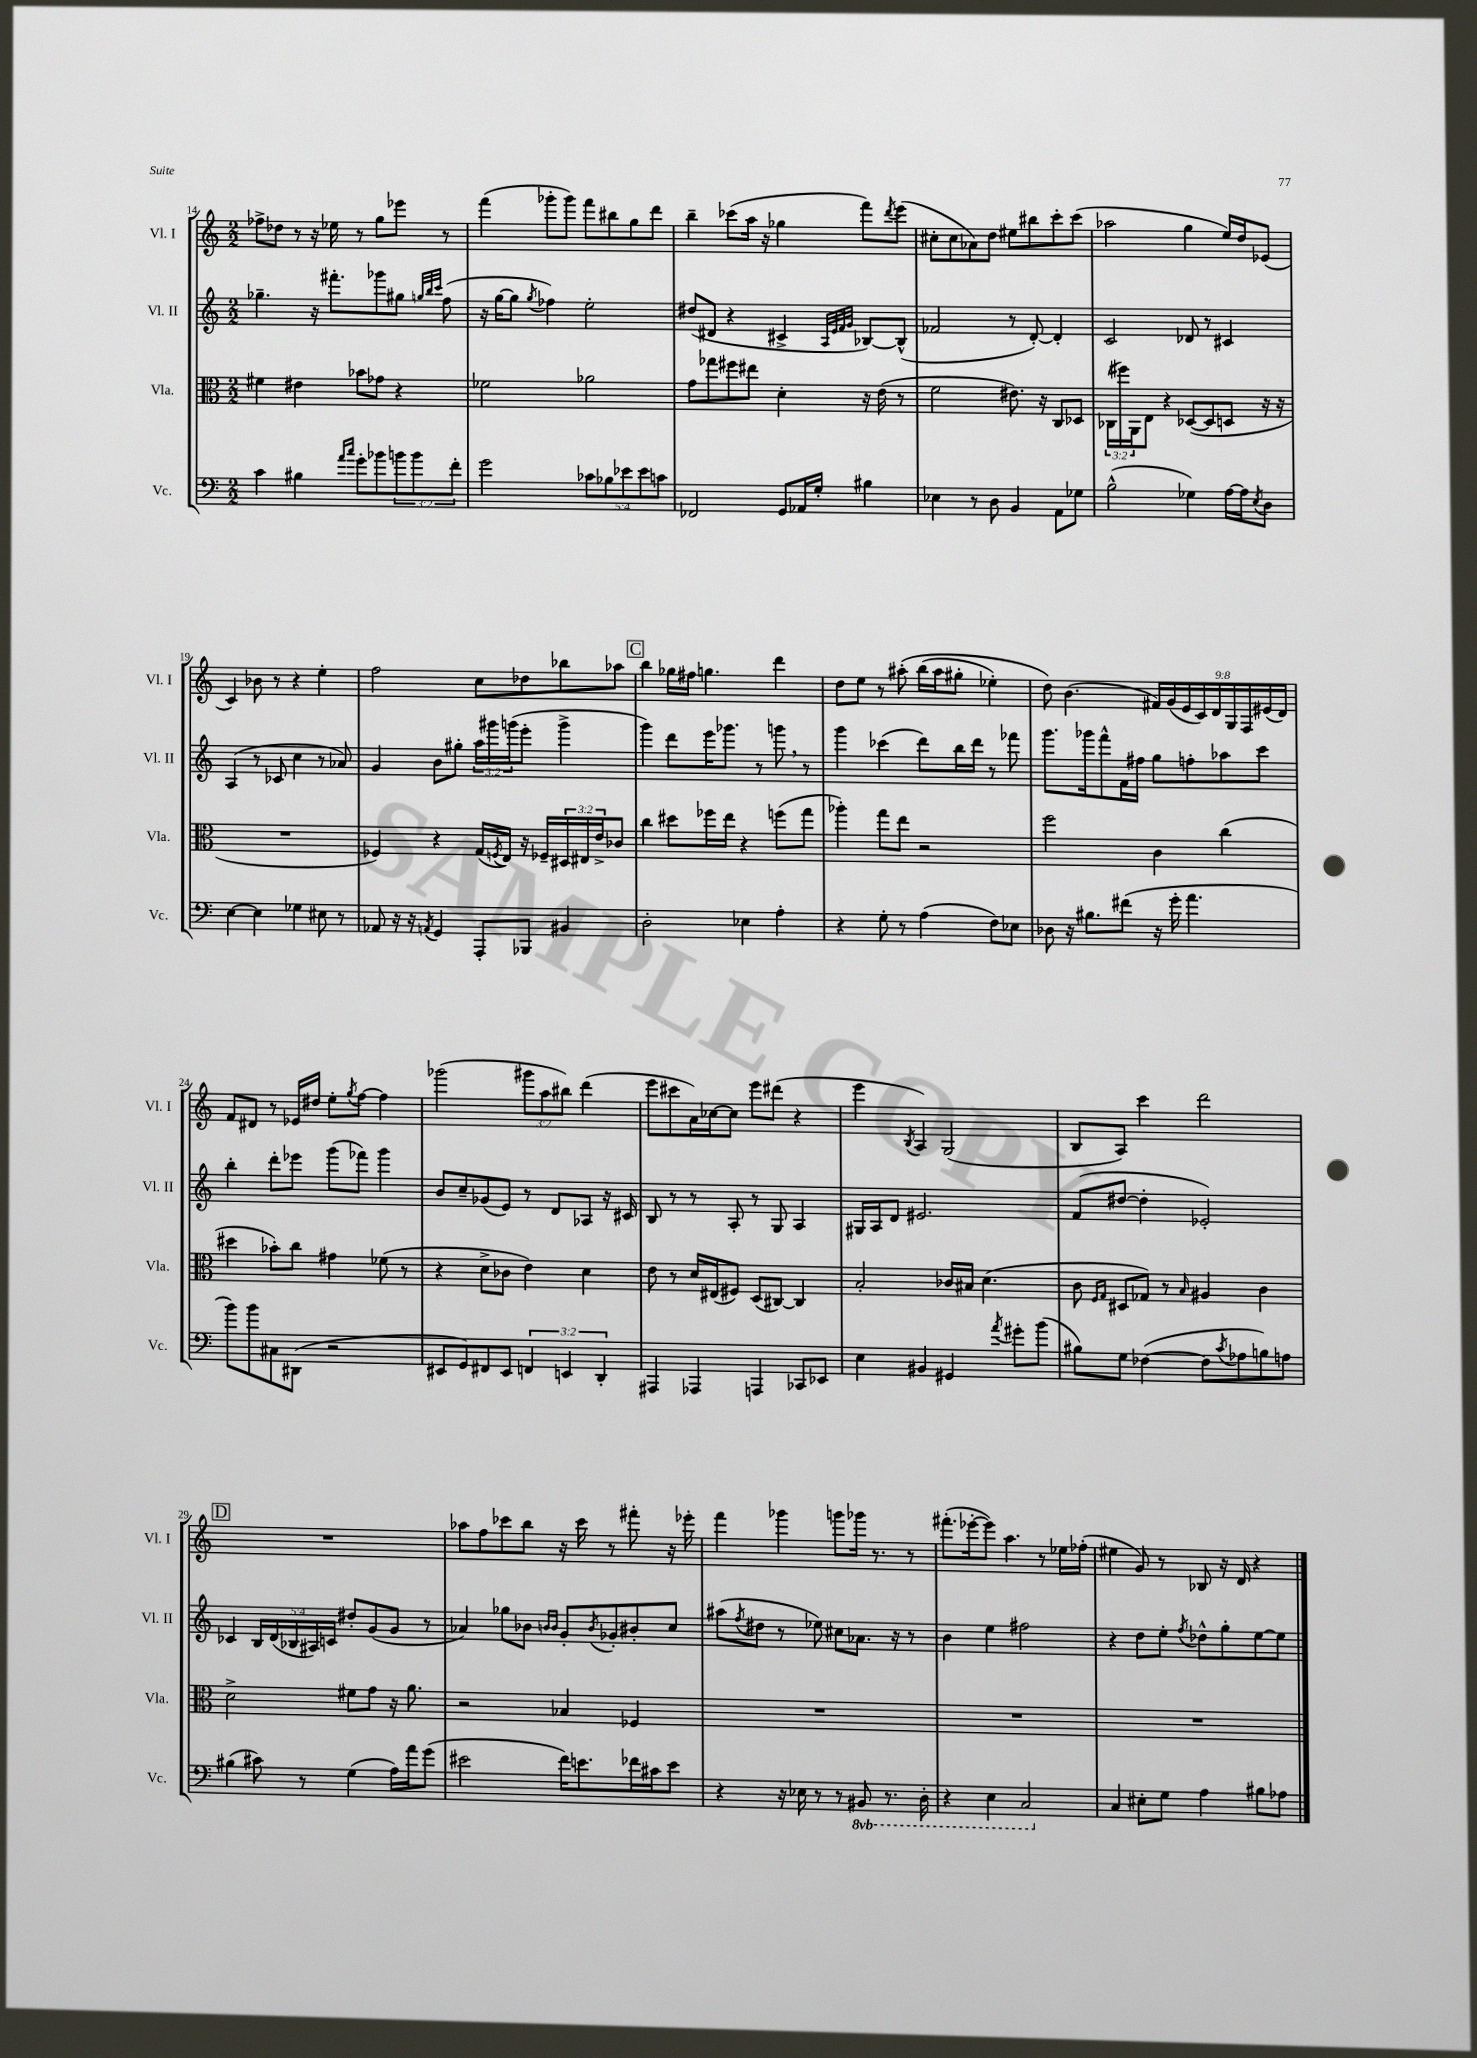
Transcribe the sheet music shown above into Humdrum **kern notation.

**kern	**kern	**kern	**kern
*staff4	*staff3	*staff2	*staff1
*clefF4	*clefC3	*clefG2	*clefG2
*k[]	*k[]	*k[]	*k[]
*M2/2	*M2/2	*M2/2	*M2/2
4c\	4f#\	4.gg-~\	8ff-^\L
.	.	.	8dd-\J
4B#\	4e#\	.	8r
.	.	16r	16r
.	.	8.fff#'\L	16ee-\
16qqa/LL	.	.	.
16qqcc/JJ	.	.	.
8g'\L	8b-\L	.	8r
8b-\	8g-\J	8ggg-\	8gg\L
12b\	4r	8gg#\J	8eee-\J
12b\	.	.	.
.	.	32qqgg/LLL	.
.	.	32qqbb/	.
.	.	32qqccc/JJJ	.
.	.	(8ff\	8r
12f'\J	.	.	.
=	=	=	=
2g\	2f-\	16r	(4fff\
.	.	[16gg\LK	.
.	.	8gg\]J	.
.	.	8qgg/	.
.	.	4ff-\)	8ggg-'\L
.	.	.	8ggg-\J)
10c-\L	2a-\	2ee'\	8fff\L
10B-\	.	.	.
.	.	.	8bb#\
10e-\	.	.	.
.	.	.	8gg\
10e-\	.	.	.
.	.	.	8ddd\J
10c\J	.	.	.
=	=	=	=
2FF-/	8g\L	(8dd#/L	4bb~\
.	8gg-\	8d#/J	.
.	8ff#\	4r	(8ccc-\L
.	8ee#\J	.	16aa\Jk
.	.	.	16r
8GG/L	4d'\	4c#^/	4gg-\
16AA-/L	.	.	.
16G'/JJ	.	.	.
.	.	32qqA/LLL	.
.	.	32qqe/	.
.	.	32qqf/	.
.	.	32qqg/JJJ	.
4B#\	16r	[8B-/L)	8fff\L)
.	(16e\	.	.
.	.	.	8qddd/
.	8r	(8B-^^/]J	(8eee\J
=	=	=	=
4E-\	2f\	2f-/	8cc#'\L
.	.	.	8cc#\
8r	.	.	8a-\)
8D\	.	.	8dd\J
4BB/	8.e#\)	8r	8ee#\L
.	.	[8d'/)	8bb#\
.	16r	.	.
8AA\L	8C/L	4d'/]	8ccc'\
8G-\J	8D-/J	.	(8ccc\J
=	=	=	=
(2B^^\	(24C-\LL	2c/	2aa-\
.	24ff#\)	.	.
.	24AA\J	.	.
.	8E\J	.	.
.	4r	.	.
4G-\)	([8D-/L	8d-/	4gg\
.	8D-/]	8r	.
[16A\LL	8D/J	4c#/	16ee/LL)
16A\]J	.	.	16dd/J
8qE/	.	.	.
8D\J	16r	.	(8e-/J
.	16r	.	.
=	=	=	=
[4E\	1r	(4A/	4c/)
4E\]	.	8r	8b-\
.	.	8c-/	8r
4G-\	.	4cc\	4r
8E#\	.	8r	4ee'\
8r	.	8a-/)	.
=	=	=	=
8AA-/	4F-/)	4g/	2ff\
16r	.	.	.
16r	.	.	.
8qAA/	.	.	.
4GG/	4r	8b\L	.
.	.	8gg#'\J	.
8AAA'/L	(16G/LL	24aa\LL	8cc\L
.	.	24ggg#\	.
.	8qF/	.	.
.	16E/JJ)	.	.
.	.	(24ggg\J	.
8BBB-/J	16r	8eee'\J	8dd-\
.	16F-~/LL	.	.
4BB#/	24D#/	4ggg^\	8bb-\
.	24E#/	.	.
.	24e^/J	.	.
.	8c-/J	.	8aa-\J
=	=	=	=
2D'\	4cc\	4ggg\)	4bb\
.	8dd#\L	8ddd\L	16gg-\LL
.	.	.	16ff#\JJ
.	16ff-\L	16eee\K	4.gg\
.	16ee\JJ	8.ggg-\J	.
4E-\	4r	.	.
.	.	8r	.
4A'\	(8ff\L	8ggg\	4ddd\
.	8gg\J	8r	.
=	=	=	=
4r	4aa-'\)	4ggg\	8dd\L
.	.	.	8ee\J
8G'\	8gg\L	(4ccc-\	8r
8r	8ee\J	.	&(8aa#'\
(4A\	2r	8ddd\L)	(16bb\LL
.	.	.	16aa#\J
.	.	16bb\L	8gg#'\J
.	.	16ddd\JJ	.
8F\L)	.	8r	4ee-'\)
8E-\J	.	8fff-\	.
=	=	=	=
8D-\	2ff\	8.ggg\L	8dd\&)
16r	.	.	(4.b\
8.B#\L	.	16ggg-\k	.
.	.	8fff^^\	.
(8f#\J	.	16f\L	.
.	.	16ff#\JJ	.
16r	4c\	8gg\L	18f#/LL)
.	.	.	(18g/
16g'\	.	.	.
.	.	.	18e/
4.a\	.	8ff'\	.
.	.	.	18c/)
.	.	.	18d/
.	(4cc\	8aa-\	.
.	.	.	18G/
.	.	.	18F/
.	.	8ccc\J	.
.	.	.	(18e#/
.	.	.	18d/JJ)
=	=	=	=
8b\L)	4dd#\	4bb'\	8f/L
8b\	.	.	8d#/J
8C#\	8b-'\L)	8ddd'\L	8r
(8DD#\J	8cc\J	8eee-\J	16e-/LL
.	.	.	16dd#/JJ
2r	4g#\	(8ggg\L	8ee'\L
.	.	.	8qgg/
.	.	8fff-\J)	[8ff\J
.	(8f-\	4ggg\	4ff\]
.	8r	.	.
=	=	=	=
8EE#/L	4r	8b/L	(2ggg-\
8GG/)	.	8cc~/	.
8FF#/	8d^\L	(8g-/	.
8EE#/J	8c-\J	8e/J)	.
6FF/	4e\)	8r	12ggg#\L
.	.	.	12aa\
.	.	8d/L	.
6EE/	.	.	12bb#\J)
.	4d\	8A-/J	(4ddd\
6DD'/	.	.	.
.	.	16r	.
.	.	16c#/	.
=	=	=	=
4AAA#/	8e\	8B/	8eee\L
.	8r	8r	8ccc#\
4AAA-/	16d/LL	8r	16a\L)
.	(16E#/J	.	[16cc-\J
.	8F#/J)	8A'/	8cc-\]J
4AAA/	(8D/L	8r	8eee\L
.	[8C#/J)	8G/	(8ddd#\J
8CC-/L	4C#/]	4A/	4r
8EE-/J	.	.	.
=	=	=	=
4E\	2B'/	16G#/LL	4eee\
.	.	16A/J	.
.	.	8d/J	.
.	.	.	8qB/
4BB#/	.	2.e#/	4A/)
4GG#/	16c-/LL	.	(2G/
.	16B#/JJ	.	.
.	(4.d\	.	.
8qa/	.	.	.
8g#'\L	.	.	.
(8b\J	.	.	.
=	=	=	=
8B#\L)	8c\	(8f/L	8B/L
.	16qqF/LL	.	.
.	16qqG/JJ	.	.
8G\J	8D#/L	[8dd#/J	8A/J)
([4F-\	8G-/J)	4dd#'\]	4ccc\
.	8r	.	.
.	16qqB/	.	.
8F-\]L	4A#/	2e-'/)	2ddd\
8qc/	.	.	.
8A-\	.	.	.
8B\)	4c\	.	.
8A\J	.	.	.
=	=	=	=
(4B#\	2d^\	4c-/	1r
8c#\)	.	20B/LL	.
.	.	(20d/	.
.	.	20B-/	.
8r	.	.	.
.	.	20A#/)	.
.	.	20c/JJ	.
(4G\	8f#\L	8dd#'/L	.
.	8g\J	(8g/	.
16A\LL)	16r	8g/J	.
16a\J	8.a\	.	.
(8g\J	.	8r	.
=	=	=	=
2e#\	2r	4a-/)	8aa-\L
.	.	.	8ff\
.	.	8gg-\L	8ccc-\
.	.	8b-\J	8bb\J
.	.	16qqb/LL	.
.	.	16qqb/JJ	.
16f\LK)	4B-/	8g'/L	16r
8.e\	.	.	16ccc-\
.	.	8qb/	.
.	.	8g-'/	8r
16f-\L	4F-/	8b#'/	8fff#'\
16c#\J	.	.	.
8e\J	.	8cc/J	16r
.	.	.	16eee-'\
=	=	=	=
4r	1r	(8aa#\L	4fff\
.	.	8qff/	.
.	.	8dd#\J	.
16r	.	8r	4ggg-\
16E-\	.	.	.
8r	.	8ee-\)	.
8r	.	8cc#\L	8ggg\L
8BBB#/	.	8.a-\J	16ggg-\Jk
.	.	.	8.r
8.r	.	.	.
.	.	16r	.
.	.	8r	8r
16DD'\	.	.	.
=	=	=	=
4r	1r	4b\	(8.fff#'\L
.	.	.	[16eee-'\k
4EE\	.	4ee\	8eee-\]J)
.	.	.	4.aa\
2CC/	.	2ff#\	.
.	.	.	8r
.	.	.	16ee-\LL
.	.	.	(16ff-'\JJ
=	=	=	=
4C/	1r	4r	4ee#\
8E#'\L	.	8dd\L	8g/)
8G\J	.	8ee'\J	8r
.	.	8qff/	.
4A\	.	8dd-^^\L	8B-/
.	.	8gg'\	16r
.	.	.	16d/
8B#\L	.	[8ee\	4r
8A-\J	.	8ee\]J	.
==	==	==	==
*-	*-	*-	*-
